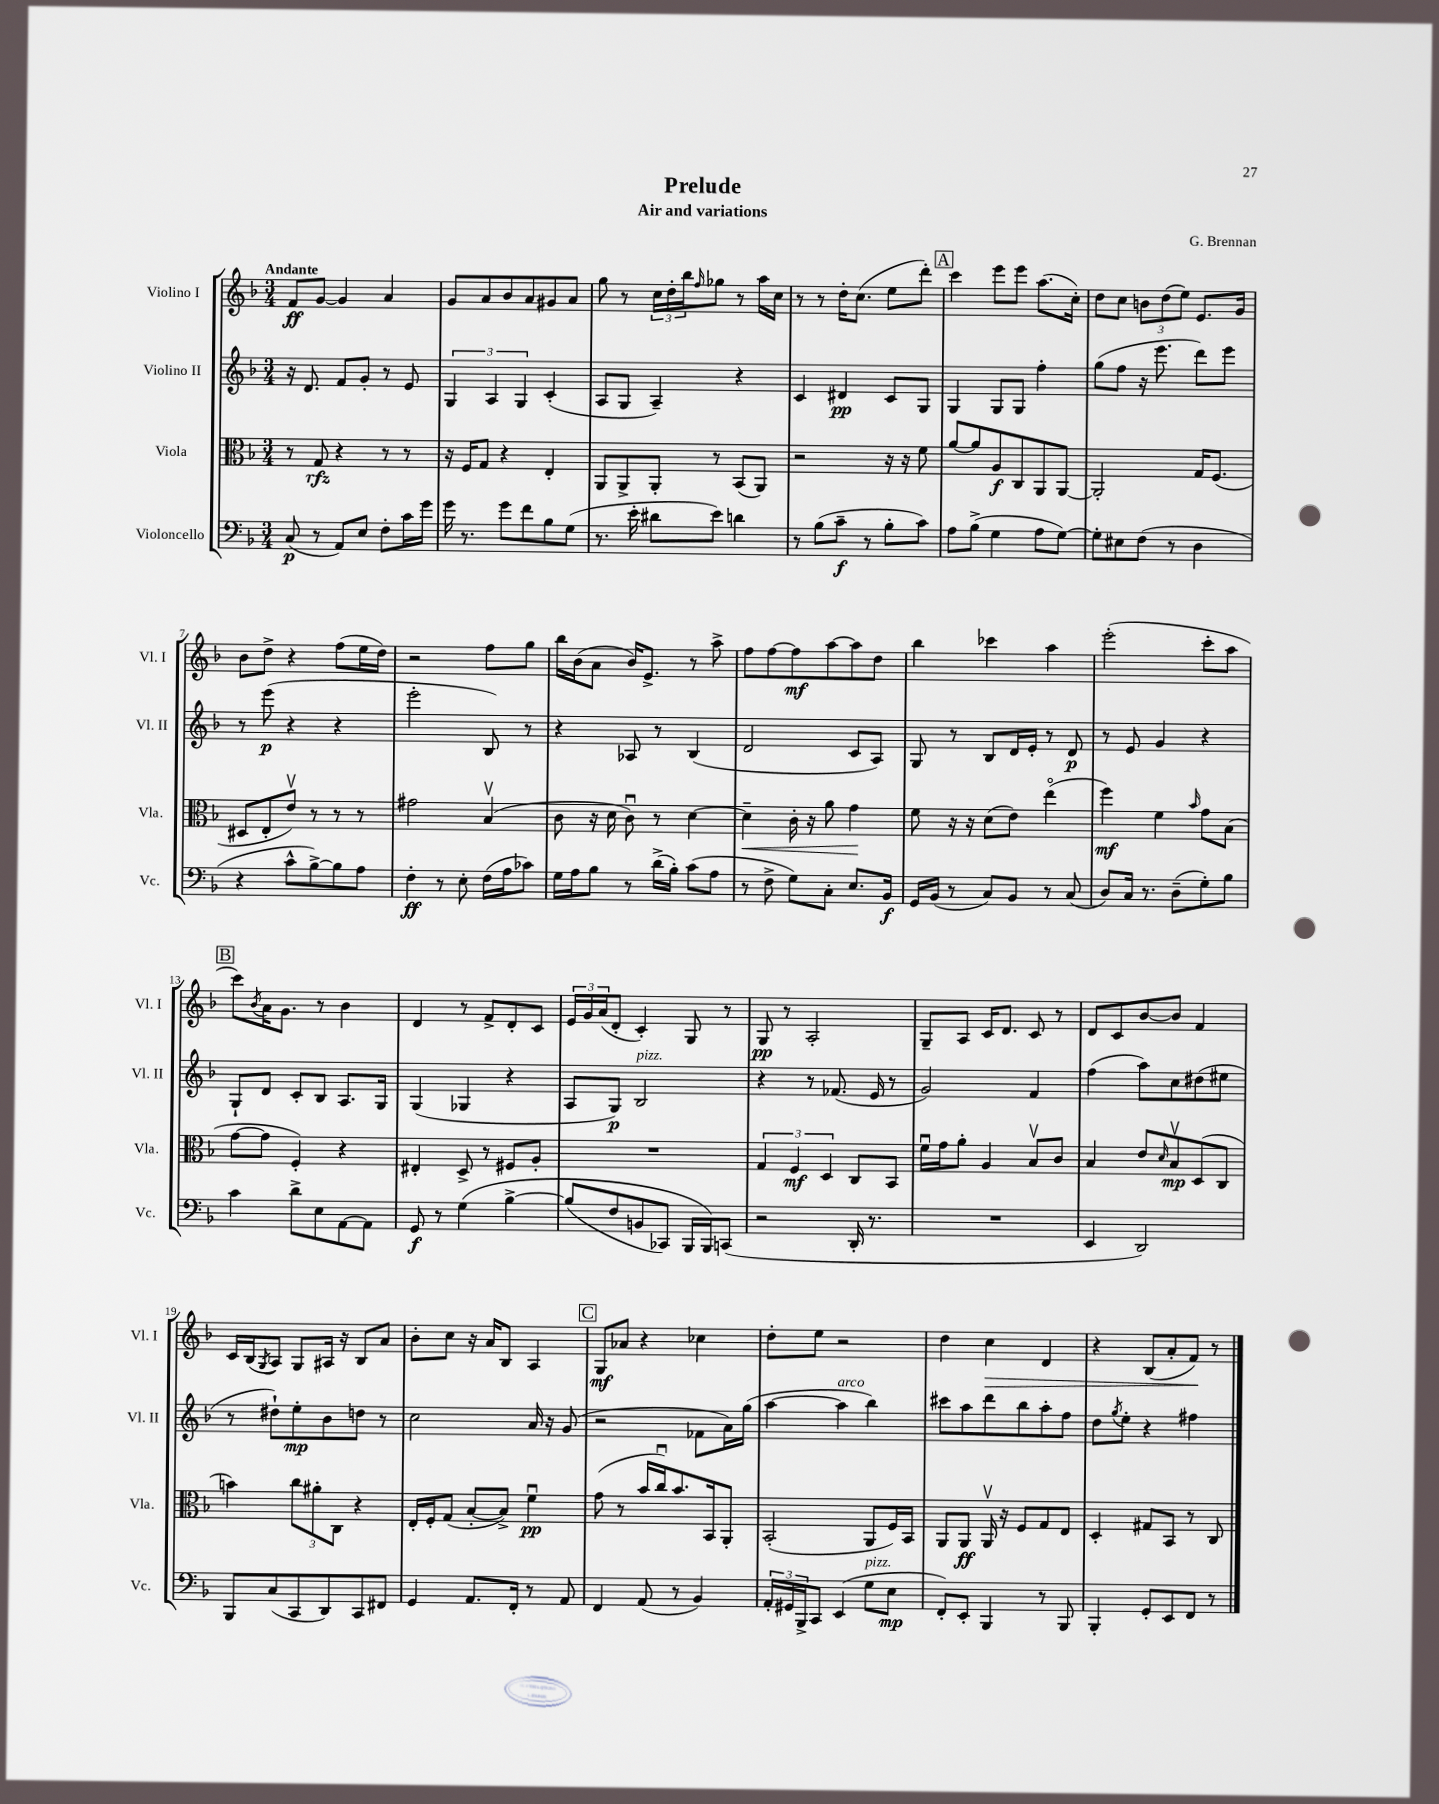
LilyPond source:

\header { title = "Prelude" composer = "G. Brennan" subtitle = "Air and variations" }
<<
\new StaffGroup <<
\new Staff = "s0" \with { instrumentName = "Violino I" shortInstrumentName = "Vl. I" } {
    \clef treble \key f \major \numericTimeSignature \time 3/4 \tempo "Andante"
    f'8\ff g'8~ g'4 a'4 |
    g'8 a'8 bes'8 a'8 gis'8 a'8 |
    g''8 r8 \tuplet 3/2 { c''16 d''16-. bes''16 } \grace { f''16 } ges''8 r8 a''16 c''16 |
    r8 r8 d''16-. c''8.( e''8 d'''8-.) |
    \mark \markup { \box "A" } c'''4 e'''8 e'''8 a''8.( c''16-.) |
    d''8 c''8 \tuplet 3/2 { b'8 d''8( e''8) } e'8. g'16 |
    bes'8 d''8-> r4 f''8( e''16 d''16) |
    r2 f''8 g''8 |
    bes''16 bes'16( a'8 bes'16) e'8.-> r8 a''8-> |
    f''8 f''8~ f''8\mf a''8~ a''8 d''8 |
    bes''4 ces'''4 a''4 |
    e'''2-.( c'''8-. a''8 |
    \mark \markup { \box "B" } c'''8) \acciaccatura { bes'8 } a'16 g'8. r8 bes'4 |
    d'4 r8 f'8-> d'8-. c'8 |
    \tuplet 3/2 { e'16 g'16 a'16( } d'8-. c'4-.) g8 r8 |
    g8\pp r8 a2-. |
    g8-- a8 c'16 d'8. c'8 r8 |
    d'8 c'8 bes'8~ bes'8 f'4 |
    c'16 bes16( \acciaccatura { g8 } a8) g8 ais16 r16 bes8 a'8 |
    bes'8-. c''8 r16 a'16 bes8 a4 |
    \mark \markup { \box "C" } g8\mf aes'8 r4 ces''4 |
    d''8-. e''8 r2 |
    d''4 c''4\> d'4 |
    r4 bes8( a'8-. f'8\!) r8 \bar "|." |
}
\new Staff = "s1" \with { instrumentName = "Violino II" shortInstrumentName = "Vl. II" } {
    \clef treble \key f \major \numericTimeSignature \time 3/4
    r16 d'8. f'8 g'8-. r8 e'8 |
    \tuplet 3/2 { g4 a4 g4 } c'4-.( |
    a8 g8 a4--) r4 |
    c'4 dis'4\pp c'8 g8 |
    \mark \markup { \box "A" } g4 g8 g8 f''4-. |
    g''8( f''8 r16 e'''8. d'''8) e'''8 |
    r8 e'''8\p( r4 r4 |
    e'''2-. bes8) r8 |
    r4 aes8 r8 bes4( |
    d'2 c'8 a8) |
    g8 r8 bes8 d'16 e'16-. r8 d'8\p |
    r8 e'8 g'4 r4 |
    \mark \markup { \box "B" } g8-! d'8 c'8-. bes8 a8. g16 |
    g4( ges4 r4 |
    a8 g8\p) bes2^\markup { \italic "pizz." } |
    r4 r8 fes'8.( e'16 r8 |
    g'2) f'4 |
    f''4( a''8) c''8 dis''8( eis''8 |
    r8 dis''8-!) e''8-.\mp bes'8 d''8 r8 |
    c''2 a'16 r16 g'8( |
    \mark \markup { \box "C" } r2 fes'8 a'16) g''16( |
    a''4~ a''4^\markup { \italic "arco" } bes''4) |
    cis'''8 a''8 d'''8 bes''8 a''8-. f''8 |
    d''8 \acciaccatura { g''8 } e''8-. r4 fis''4 \bar "|." |
}
\new Staff = "s2" \with { instrumentName = "Viola" shortInstrumentName = "Vla." } {
    \clef alto \key f \major \numericTimeSignature \time 3/4
    r8 g8\rfz r4 r8 r8 |
    r16 f16 g8 r4 e4-. |
    a,8 a,8-> a,8-. r8 bes,8( a,8) |
    r2 r16 r16 f'8 |
    \mark \markup { \box "A" } a'8~ a'8 a8\f c8 a,8 a,8~ |
    a,2-. g16 f8.( |
    dis8 e8-. e'8\upbow) r8 r8 r8 |
    gis'2 bes4\upbow( |
    c'8 r16 d'16 c'8\downbow) r8 d'4~ |
    d'4--\< c'16-. r16 a'8 g'4\! |
    f'8 r16 r16 d'8( e'8) e''4\flageolet( |
    f''4\mf) f'4 \grace { bes'16 } g'8 bes8( |
    \mark \markup { \box "B" } g'8~ g'8 f4-.) r4 |
    eis4-. d8-> r8 fis8 a8-. |
    R2. |
    \tuplet 3/2 { g4 f4\mf d4 } c8 bes,8 |
    f'16\downbow g'16 a'8-. a4 bes8\upbow c'8 |
    bes4 e'8 \grace { d'16 } bes8\upbow\mp d8( c8 |
    b'4) \tuplet 3/2 { c''8 ais'8-. c8 } r4 |
    e16-. f16-. g8( bes8~-. bes8->) f'4\downbow\pp |
    \mark \markup { \box "C" } g'8( r8 bes'16 c''16\downbow) bes'8. bes,16 a,8-. |
    bes,2-.( a,8 f16) bes,16 |
    a,8 a,8\ff a,16\upbow r16 f8 g8 e8 |
    d4-. gis8 bes,8 r8 c8 \bar "|." |
}
\new Staff = "s3" \with { instrumentName = "Violoncello" shortInstrumentName = "Vc." } {
    \clef bass \key f \major \numericTimeSignature \time 3/4
    c8\p( r8 a,8) e8 f8-. c'16 g'16 |
    g'16 r8. g'8 f'8 bes8 g8( |
    r8. e'16-. dis'8 e'8) d'4 |
    r8 bes8( c'8--\f r8 bes8-. c'8) |
    \mark \markup { \box "A" } a8 bes8->( g4 a8 g8~) |
    g8-. eis8 f8( r8 d4 |
    r4 c'8-^ bes8~->) bes8 a8 |
    f4-.\ff r8 e8-. f16( a16 ces'8) |
    g16 a16 bes8 r8 d'16->( bes16-.) c'8( a8 |
    r8 f8-> g8) c8-. e8. bes,16\f |
    g,16 bes,16( r8 c8) bes,8 r8 c8( |
    d8) c16 r8. d8--( g8-.) bes8 |
    \mark \markup { \box "B" } c'4 d'8-> e8 a,8~ a,8 |
    g,8\f r8 g4\( bes4~-> |
    bes8( f8 b,8 ces,8) bes,,16 bes,,16\) c,8( |
    r2 d,16-. r8. |
    R2. |
    e,4 d,2) |
    bes,,8 c8( c,8 d,8) c,8 fis,8 |
    g,4 a,8. f,16-. r8 a,8 |
    \mark \markup { \box "C" } f,4 a,8( r8 bes,4) |
    \tuplet 3/2 { a,16-. gis,16 bes,,16-> } c,8 e,4( g8^\markup { \italic "pizz." } e8\mp |
    f,8-.) e,8-. bes,,4 r8 bes,,8 |
    bes,,4-. g,8-. e,8 f,8 r8 \bar "|." |
}
>>
>>
